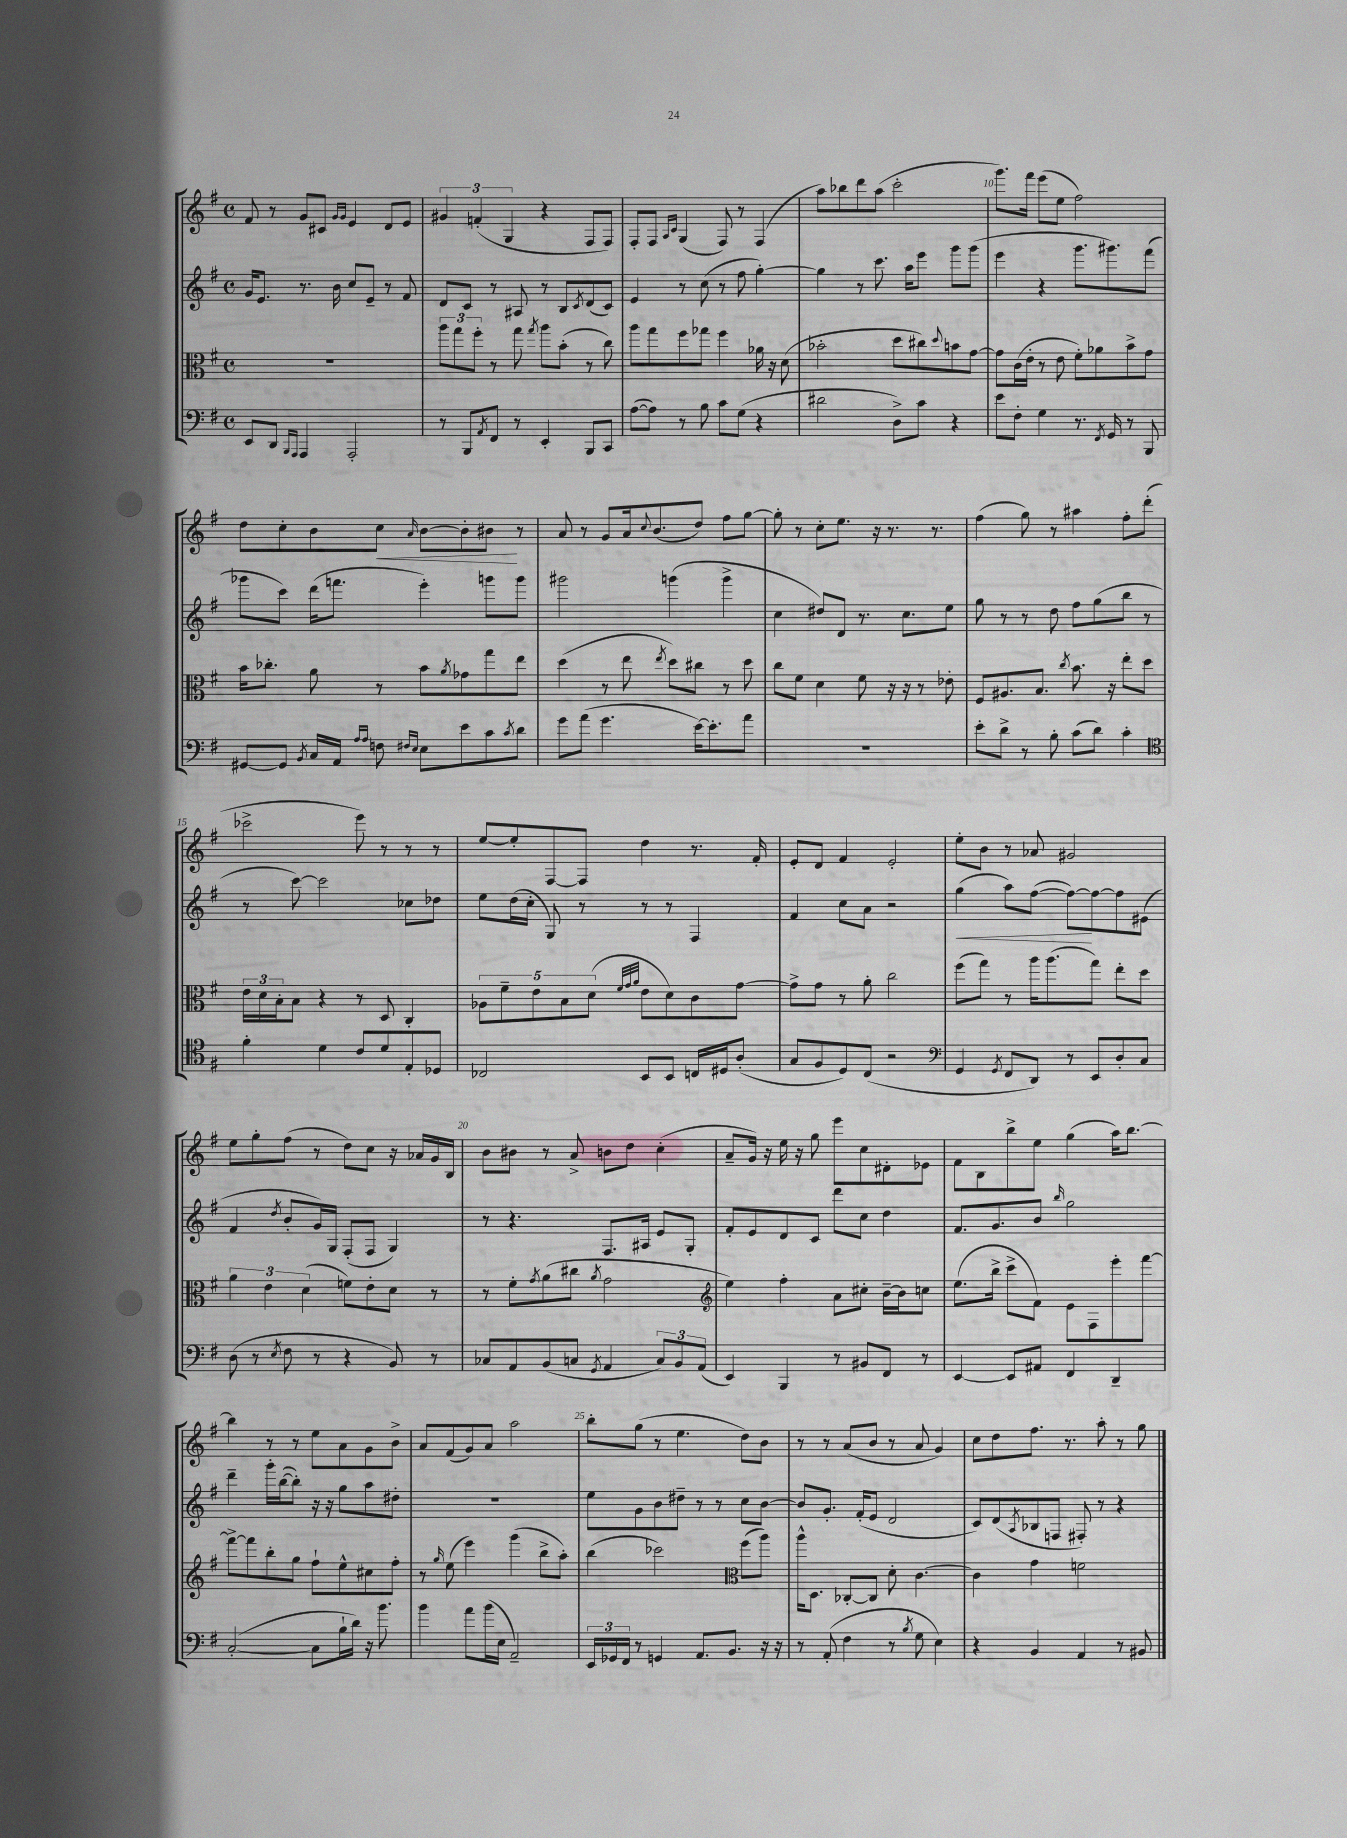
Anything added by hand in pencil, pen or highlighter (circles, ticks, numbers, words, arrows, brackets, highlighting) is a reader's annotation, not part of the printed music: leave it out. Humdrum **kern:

**kern	**kern	**kern	**kern
*staff4	*staff3	*staff2	*staff1
*clefF4	*clefC3	*clefG2	*clefG2
*k[f#]	*k[f#]	*k[f#]	*k[f#]
*M4/4	*M4/4	*M4/4	*M4/4
*met(c)	*met(c)	*met(c)	*met(c)
8EE	1r	16g	8f#
.	.	8.e	.
8DD	.	.	8r
16qqBBB	.	.	.
16qqAAA	.	.	.
4AAA	.	8.r	8g
.	.	.	8c#
.	.	16b	.
.	.	.	16qqg
.	.	.	16qqg
2AAA'	.	8cc	4e
.	.	8e~	.
.	.	8r	8d
.	.	8f#	8e
=	=	=	=
8r	12aa	8d	6g#
.	12gg	.	.
8BBB	.	8c	.
.	12ff#'	.	(6f'
8qAA	.	.	.
8FF#	8r	8r	.
.	.	.	6G
8r	8gg	8A#	.
.	8qgg	.	.
4EE'	8aa	8r	4r
.	(8b'	8B	.
.	.	8qc	.
8BBB	8r	(8d	8F#
8CC	8cc)	8c)	8F#)
=	=	=	=
([8A	8aa	4e	8F#'
8A])	8gg	.	8F#
.	.	.	16qqA
.	.	.	16qqc
8r	8ff#	8r	(4G
8B	8gg-	(8cc	.
8c	4ff#	8r	8F#)
(8G	.	8ff#	8r
4r	16a-	[4gg')	(4F#
.	16r	.	.
.	(8d	.	.
=	=	=	=
2d#	2b-'	4gg]	8aa)
.	.	.	8bb-
.	.	8r	8ddd
.	.	8.ccc	(8aa
8D^)	8dd	.	2ccc'
.	.	16aa	.
8c	8cc#)	8eee	.
.	8qqdd	.	.
4r	8b	8ggg	.
.	[8g	(8ggg	.
=	=	=	=
8e	8g]	4eee	8.ggg)
8F#'	(16c	.	.
.	16e'	.	16fff#
4G	8r	4r	(8eee
.	8e	.	8ee
8.r	8f#')	8.ggg	2ff#)
.	8a-	.	.
8qFF#	.	.	.
16GG	.	8.ggg#)	.
8r	8b^	.	.
8BBB	8g	(8fff#	.
=	=	=	=
[8GG#	16b	8ggg-	8dd
.	8.cc-'	.	.
8GG#]	.	8ccc)	8cc'
8qBB	.	.	.
16C	8a	(16ddd	8b
16AA	.	8.fff	.
16qqA	.	.	.
16qqA	.	.	.
8F	8r	.	8cc
16qqF#	.	.	.
16qqE	.	.	16qqa
8E	8b	4eee')	[8b
.	8qa	.	.
8e	8g-	.	8b']
8c	8gg	8ggg	8b#
8qc	.	.	.
8d	8ee	8ggg	8r
=	=	=	=
8g	(4dd	2ggg#	8a
(8a	.	.	8r
4.g	8r	.	8g
.	8ee	.	16a
.	.	.	8qqcc
.	.	.	(8.b
.	8qee	.	.
.	8dd)	(4ggg	.
[16e)	8cc#	.	8dd)
8.e']	.	.	.
.	8r	4ggg^	8ff#
8a	8dd	.	[8gg
=	=	=	=
1r	8cc	4cc	8gg']
.	8f#	.	8r
.	4d	8dd#)	8cc'
.	.	8d	8.ee
.	8f#	8.r	.
.	.	.	16r
.	16r	.	8.r
.	16r	8.cc	.
.	8r	.	.
.	.	.	8.r
.	8e-'	8ee	.
=	=	=	=
8e'	8F#	8gg	(4ff#
8d^	8.A#	8r	.
8r	.	8r	8gg)
.	8.B	.	.
8B'	.	8dd	8r
.	8qcc	.	.
(8c	8.b	8ff#	4aa#
8d)	.	(8gg	.
.	16r	.	.
4c'	8ee'	8bb	8ff#'
.	8dd	8r	(8ddd'
=	=	=	=
*clefC4	*	*	*
4f#'	24e	8r	2ccc-^
.	24d	.	.
.	24B'	.	.
.	8B	[8ccc)	.
4d	4r	2ccc]	.
8c	8r	.	8eee)
8d	8D	.	8r
8E'	4C'	8cc-	8r
8D-	.	8dd-	8r
=	=	=	=
2C-	10A-	8ee	[8ee
.	10f#~	.	.
.	.	(16dd	8ee']
.	.	16cc'	.
.	10e	.	.
.	.	8G)	[8F#
.	10B	.	.
.	.	8r	8F#]
.	(10d	.	.
.	32qqf#	.	.
.	32qqg	.	.
.	32qqa	.	.
8BB	8e	8r	4dd
8BB	8d)	8r	.
16C	8c	4F#	8.r
16D#	.	.	.
(8A'	[8g	.	.
.	.	.	16f#'
=	=	=	=
8G	8g^]	4f#	8e'
8F#	8g	.	8d
8D)	8r	8cc	4f#
(8C	8a'	8a	.
2r	2cc	2r	2e'
=	=	=	=
*clefF4	*	*	*
4GG	(8ff#	(4gg	8ee'
.	8gg)	.	8b
8qGG	.	.	.
8FF#	8r	8aa)	8r
8DD)	16aa	([8ff#	8a-
.	(8.aa	.	.
8r	.	8ff#_)	2g#
8EE	8gg)	8ff#_	.
8D'	8ee'	8ff#]	.
8C	8dd	(8e#	.
=	=	=	=
(8D	6a	4f#	8ee
8r	.	.	8gg'
.	6e	.	.
8qE	.	8qdd	.
8F#	.	8b'	(8ff#
.	(6d	.	.
8r	.	16g)	8r
.	.	16G	.
4r	8f)	(8F#'	8dd)
.	8e'	8F#	8cc
8BB)	8d	4G)	16r
.	.	.	16a-
8r	8r	.	16g
.	.	.	16B
=	=	=	=
8C-	8r	8r	8b
8AA	8f#'	4.r	8b#
.	8qg	.	.
(8BB	(8a	.	8r
8C	8cc#	.	8a^
8qGG	8qa	.	.
4AA	2g	8.F#	8b
.	.	.	8dd
.	.	16A#	.
12C)	.	8e	(4cc'
12BB	.	.	.
.	.	8G'	.
(12AA	.	.	.
=	=	=	=
*	*clefG2	*	*
4EE)	4ee)	8f#'	8a~
.	.	8e	16g)
.	.	.	16r
4BBB	4ff#'	8d	16ee
.	.	.	16r
.	.	8c	8gg
8r	8a	8ddd	8eee
8BB#	8cc#'	8cc	8cc
8FF#	[16b~	4dd	8d#'
.	16b]	.	.
8r	8cc	.	8e-
=	=	=	=
[4EE	(8.ee	8.f#	8f#
.	.	.	8B
.	16bb^	8.g	.
8EE]	8ccc^	.	8bb^
8AA#	8f#)	8b	8ee
.	.	16qqbb	.
4FF#	8e	2gg	(4gg
.	8F#	.	.
4DD~	8eee'	.	16aa)
.	.	.	[8.bb
.	[8fff#	.	.
=	=	=	=
([2C'	8fff#^_	4ddd~	4bb]
.	8fff#]	.	.
.	8bb'	16ggg'	8r
.	.	([16bb	.
.	8gg	8bb'])	8r
8C]	8ff#`	16r	8ee
.	.	16r	.
16B`	8ee^^	8gg	8a
16d)	.	.	.
16r	8cc#	8aa	8g
8.b	.	.	.
.	8ff#'	8dd#'	8b^
=	=	=	=
4b	8r	1r	8a
.	16qqgg	.	.
.	(8ee	.	(8f#
8a	4eee)	.	8g)
(16b	.	.	8a
16E	.	.	.
2AA~)	(4ggg	.	2aa
.	8bb^	.	.
.	8aa')	.	.
=	=	=	=
24EE	(4bb	8ee	8bb'
24GG-	.	.	.
24FF#	.	.	.
8r	.	8g	(8gg
4GG	2ccc-)	8b	8r
.	.	8dd#~	4.ee
8.AA	.	8r	.
.	.	8r	.
8.BB	.	.	.
*	*clefC3	*	*
.	(8ff#	8cc	8dd)
16r	8aa)	[8b	8b
16r	.	.	.
=	=	=	=
8r	16aa^^	8b]	8r
.	8.D	.	.
(8AA'	.	8.g'	8r
4F#	[8C-'	.	(8a
.	.	(16f#'	.
.	8C-]	8e	8b
8r	8d'	2d	8r
8qB	.	.	.
8G	[4.c	.	8a
4E)	.	.	4g)
=	=	=	=
4r	4c]	8c)	8cc
.	.	(8d	8dd
.	.	8qA	.
4BB	4g	8B-	8.ff#
.	.	8F	.
.	.	.	8.r
4AA	2f	8F#')	.
.	.	8r	8aa'
8r	.	4r	8r
8BB#	.	.	8gg
==	==	==	==
*-	*-	*-	*-
